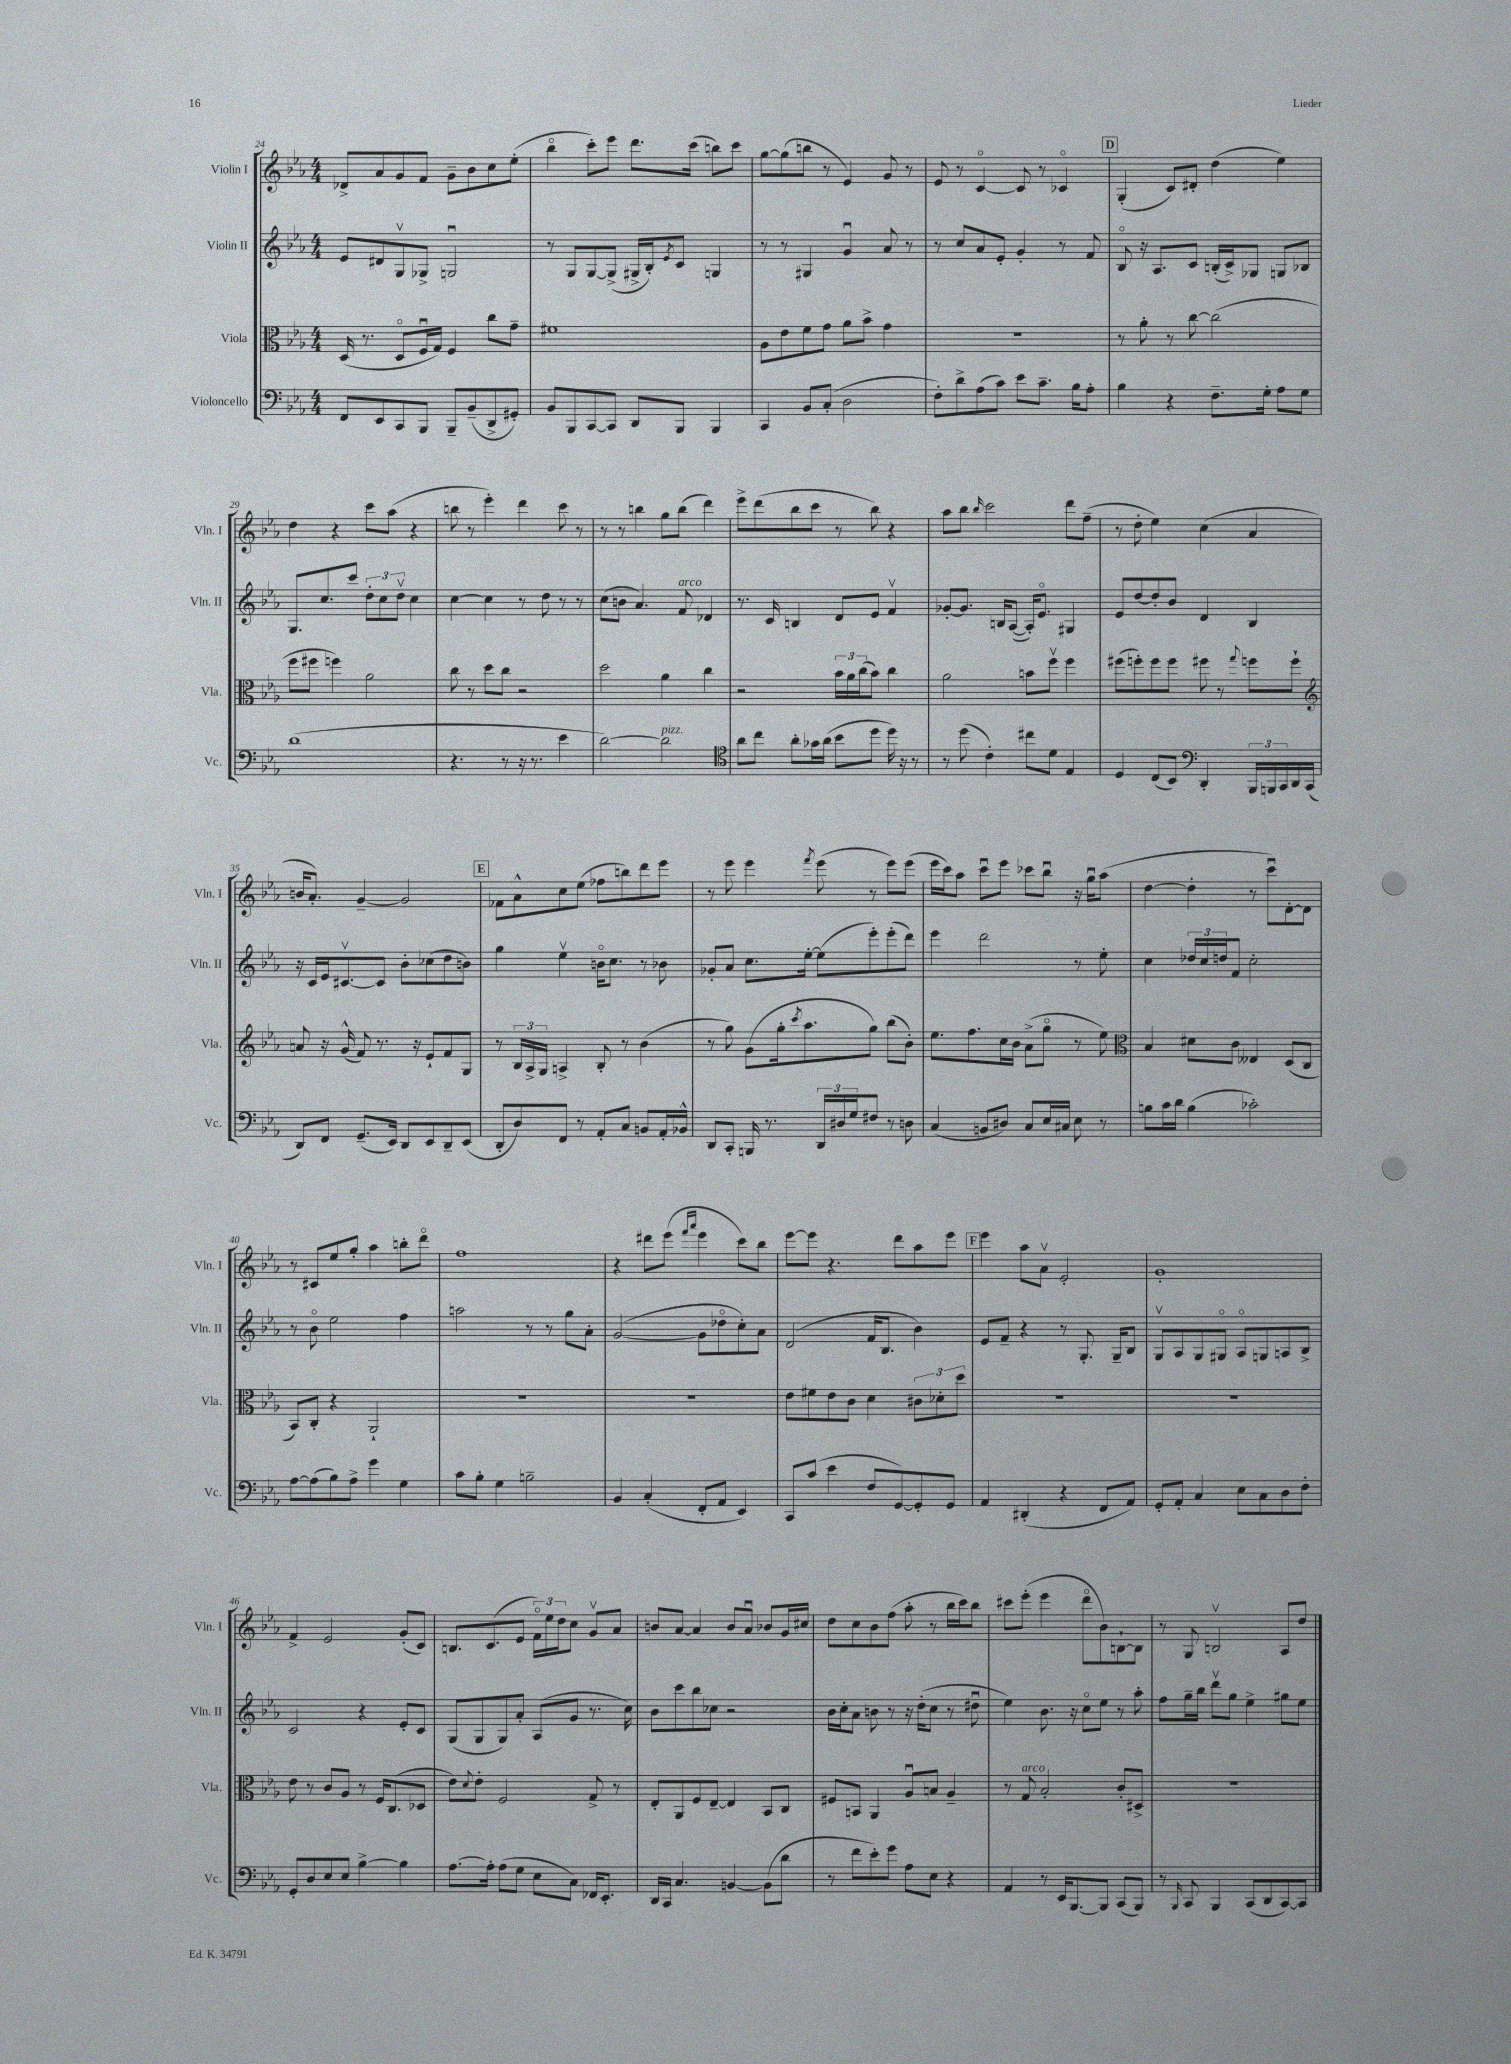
<<
\new StaffGroup <<
\new Staff = "s0" \with { instrumentName = "Violin I" shortInstrumentName = "Vln. I" } {
    \clef treble \key ees \major \numericTimeSignature \time 4/4
    des'8-> aes'8 g'8 f'8 g'8-- bes'8 c''8 ees''8-.( |
    bes''4\flageolet c'''8-.) ees'''8 d'''8. c'''16( b''8) c'''8 |
    g''8~ g''8( b''8 r8 ees'4) g'8 r8 |
    ees'8 r8 c'4~\flageolet c'8 r8 ces'4\flageolet |
    \mark \markup { \box "D" } g4-.( c'8) dis'8-. d''4( ees''4) |
    d''4 r4 c'''8 aes''8( r4 |
    b''8 r8 ees'''4-.) d'''4 c'''8 r8 |
    r8 r8 b''4 g''8 b''8( d'''4) |
    ees'''8-> d'''8( bes''8 c'''8 r8 bes''8) r4 |
    aes''8 bes''8 \grace { bes''16 } c'''2 d'''8 f''8--( |
    r8 d''8-. ees''4) c''4( aes'4 |
    b'16 aes'8.-.) g'4~-- g'2 |
    \mark \markup { \box "E" } fes'8 aes'8-^ c''8 ees''8( fes''8 b''8) d'''8 ees'''8 |
    r8 ees'''8 ees'''4 \acciaccatura { f'''8 } ees'''8( r8 ees'''8) ees'''8( |
    ees'''16 c'''16) aes''8 c'''8\downbow ees'''8 ces'''8 bes''8\downbow r16 g''16\downbow aes''8( |
    d''4~ d''4-. r8 c'''8\downbow) d'8~-. d'8 |
    r8 cis'8 ees''8 g''8-. aes''4 b''8-. d'''8\flageolet |
    f''1 |
    r4 dis'''8 ees'''8( \grace { f'''16 aes'''16 } ees'''4 c'''8) bes''8 |
    ees'''8~ ees'''8 r4. d'''8 aes''8 ees'''8 |
    \mark \markup { \box "F" } ees'''4 aes''8 aes'8\upbow ees'2-. |
    g'1-. |
    f'4-> ees'2 g'8-.( c'8) |
    b8. c'8.( ees'8 \tuplet 3/2 { f'16\flageolet) ees''16 d''16 } c''8 g'8\upbow aes'8 |
    b'8 aes'8~ aes'4 b'8 aes'8\downbow bes'8 g'16 cis''16 |
    d''8 c''8 bes'8 f''8( aes''8-. r8 bes''16 c'''16) bes''8 |
    cis'''8 ees'''8-.( ees'''4 d'''8\flageolet bes'8) b8~-! b8 |
    r8 g8 b2\upbow aes8 d''8 \bar "|." |
}
\new Staff = "s1" \with { instrumentName = "Violin II" shortInstrumentName = "Vln. II" } {
    \clef treble \key ees \major \numericTimeSignature \time 4/4
    ees'8 dis'8 g8\upbow ges8-> g2\downbow |
    r8 g8 g8~ g8->( gis16-> bes16-.) \acciaccatura { ees'8 } c'8 g4 |
    r8 r8 gis4 g'4\downbow aes'8 r8 |
    r8 c''8 aes'8 ees'8-. g'4-. r8 f'8 |
    \mark \markup { \box "D" } bes8\flageolet r16 aes8. c'8 b16-.( c'16->) ges8 g8 bes8 |
    g8. c''8. c'''8 \tuplet 3/2 { d''8-. c''8 d''8\upbow } c''4 |
    c''4~ c''4 r8 d''8 r8 r8 |
    c''8( b'8 aes'4.) f'8^\markup { \italic "arco" } des'4 |
    r8. c'16 b4 d'8 ees'8 f'4\upbow |
    ges'8~-. ges'8. b16 aes8~( aes16-.) ees'8.\flageolet gis4 |
    ees'8 d''8~ d''8-. bes'8 d'4 bes4 |
    r16 c'16 ees'16 cis'8.~\upbow cis'8 bes'8-. ces''8( d''8 b'8) |
    \mark \markup { \box "E" } g''4 ees''4\upbow b'16\flageolet c''8. r8 bes'8 |
    ges'8-. aes'8 c''8. ees''16~-. ees''8( ees'''8-.) ees'''8-.( d'''8) |
    ees'''4 d'''2 r8 ees''8-. |
    c''4 \tuplet 3/2 { des''16 c''16 d''16 } f'8 c''2-. |
    r8 bes'8\flageolet ees''2 f''4 |
    a''2 r8 r8 g''8 aes'8-. |
    g'2~( g'8 des''8\flageolet c''8-.) aes'8 |
    d'2( f'16 bes8. bes'4) |
    \mark \markup { \box "F" } ees'8 f'8-- r4 r8 g8.-. g16-- bes8 |
    g8\upbow aes8 g8 gis8\flageolet aes8\flageolet g8 a8 bes8-> |
    c'2 r4 ees'8-. c'8 |
    g8( g8 g8) aes'8-. aes8( g'8 r8. c''16) |
    bes'8 c'''8 bes''8 ces''8 r2 |
    bes'16 c''16-. aes'8 b'8 r8 r16 d''16-.( c''8 r8 dis''8\downbow |
    ees''4) bes'8. r16 c''8\flageolet ees''8 r8 aes''8-. |
    f''8 g''16-- bes''16 d'''8\upbow g''8 ees''4-> gis''8 ees''8 \bar "|." |
}
\new Staff = "s2" \with { instrumentName = "Viola" shortInstrumentName = "Vla." } {
    \clef alto \key ees \major \numericTimeSignature \time 4/4
    d16( r8. d8\flageolet f16\downbow g16) f4 c''8 g'8-- |
    fis'1 |
    aes8 ees'8 f'8 g'8 aes'8 bes'8-> g'4 |
    R1 |
    \mark \markup { \box "D" } r8 aes'8-. r8 c''8~ c''2( |
    f''8 fis''8 f''4) aes'2 |
    c''8 r8 d''8 c''8 r2 |
    d''2 aes'4 c''4 |
    r2 \tuplet 3/2 { bes'16 aes'16 c''16( } bes'8) c''4 |
    aes'2 b'8 f''8\upbow f''4 |
    fis''8( f''8-.) f''8 f''8 fis''8 r8 \appoggiatura { g''8 } f''8 f''8-! |
    \clef treble a'8 r16 g'16-^( f'8) r8. r16 ees'8-! f'8 g8 |
    \mark \markup { \box "E" } r8 \tuplet 3/2 { bes16 aes16-> g16 } a4-> bes8-. r8 bes'4( |
    r8 g''8) g'8( g''16-. \acciaccatura { c'''8 } aes''8. g''8) bes''8( bes'8-.) |
    ees''8. f''8. c''16 bes'16 aes'8->( g''8\flageolet r8 ees''8) |
    \clef alto bes4 dis'8 c'8 eeses4 d8( c8 |
    bes,8) c8-. r4 aes,2-! |
    R1 |
    R1 |
    ees'8 fis'8 ees'8 c'8 d'4 \tuplet 3/2 { cis'8 des'8-. d''8 } |
    \mark \markup { \box "F" } R1 |
    R1 |
    ees'8 r8 c'8 aes8 r8 f16 c8.( des8 |
    ees'8) \appoggiatura { d'8 } ees'8-. f2 g8-> r8 |
    ees8-. aes,8 f8 ees8~-- ees4 bes,8 c8 |
    fis8 b,8 aes,4 aes8\downbow b8 aes4-- |
    r8 g8^\markup { \italic "arco" } bes2-. c'8-. dis8-> |
    R1 \bar "|." |
}
\new Staff = "s3" \with { instrumentName = "Violoncello" shortInstrumentName = "Vc." } {
    \clef bass \key ees \major \numericTimeSignature \time 4/4
    f,8 ees,8 c,8 bes,,8 bes,,8-- bes,8--( d,8-> gis,8-.) |
    bes,8 bes,,8 c,8~ c,8 d,8 bes,,8 bes,,4 |
    c,4 bes,8 c8-.( d2 |
    f8-.) d'8-> aes8( c'8) ees'8 c'8.-- bes16 aes8-. |
    \mark \markup { \box "D" } bes4 r4 f8.-- g16-. aes8 g8 |
    d'1( |
    r4. r8 r16 r8. ees'4 |
    d'2~) d'2^\markup { \italic "pizz." } |
    \clef tenor aes'8 c''8 aes'8-. ges'16 aes'16( bes'8 d''8 d''16) r16 r8 |
    r8 d''8( c'4-.) cis''8 d'8 ees4 |
    d4 c8( bes,8) \clef bass d,4-. \tuplet 3/2 { bes,,16 b,,16 c,16 } d,16 c,16( |
    d,8) f,8 g,8.--( ees,16) d,8 ees,8 d,8-- ees,8( |
    \mark \markup { \box "E" } d,8-. d8) f,8 r8 aes,8-. c8 b,8 aes,16-. bes,16-^ |
    d,8 c,8-. b,,16 r8. \tuplet 3/2 { d,16 dis16 g16 } fis8 r8 d8 |
    c4( b,8 dis8) c8 ees16 cis16 ees8 r8 |
    b8 c'16 d'16 b4( ces'2-.) |
    aes8~ aes8( bes8) aes8-> g'4 g4 |
    c'8 bes8-. g4 b2-- |
    bes,4 c4-.( f,8-. aes,8 ees,4) |
    c,8 c'8( ees'4 f8 g,8~) g,8-. g,8 |
    \mark \markup { \box "F" } aes,4 dis,4-.( r4 f,8 aes,8) |
    g,8-. aes,8-. c4 ees8 c8 d8 f8-. |
    g,8-. d8 ees8 ees8 bes4~-> bes4 |
    aes8.~ aes16-. aes8( g8 ees8 c8) fes,16 ees,8.-. |
    d,16 c,16 c4. b,4~ b,8( d'8 |
    r8 f'8 ees'8-.) g'8 aes8 ees8 r4 |
    aes,4 r8 ees,16 bes,,8.~ bes,,8 c,8( bes,,8) |
    r8 \grace { bes,,16 } c,8 bes,,4 c,8( d,8 c,8~) c,8 \bar "|." |
}
>>
>>
\layout { \context { \Score currentBarNumber = #24 } }
